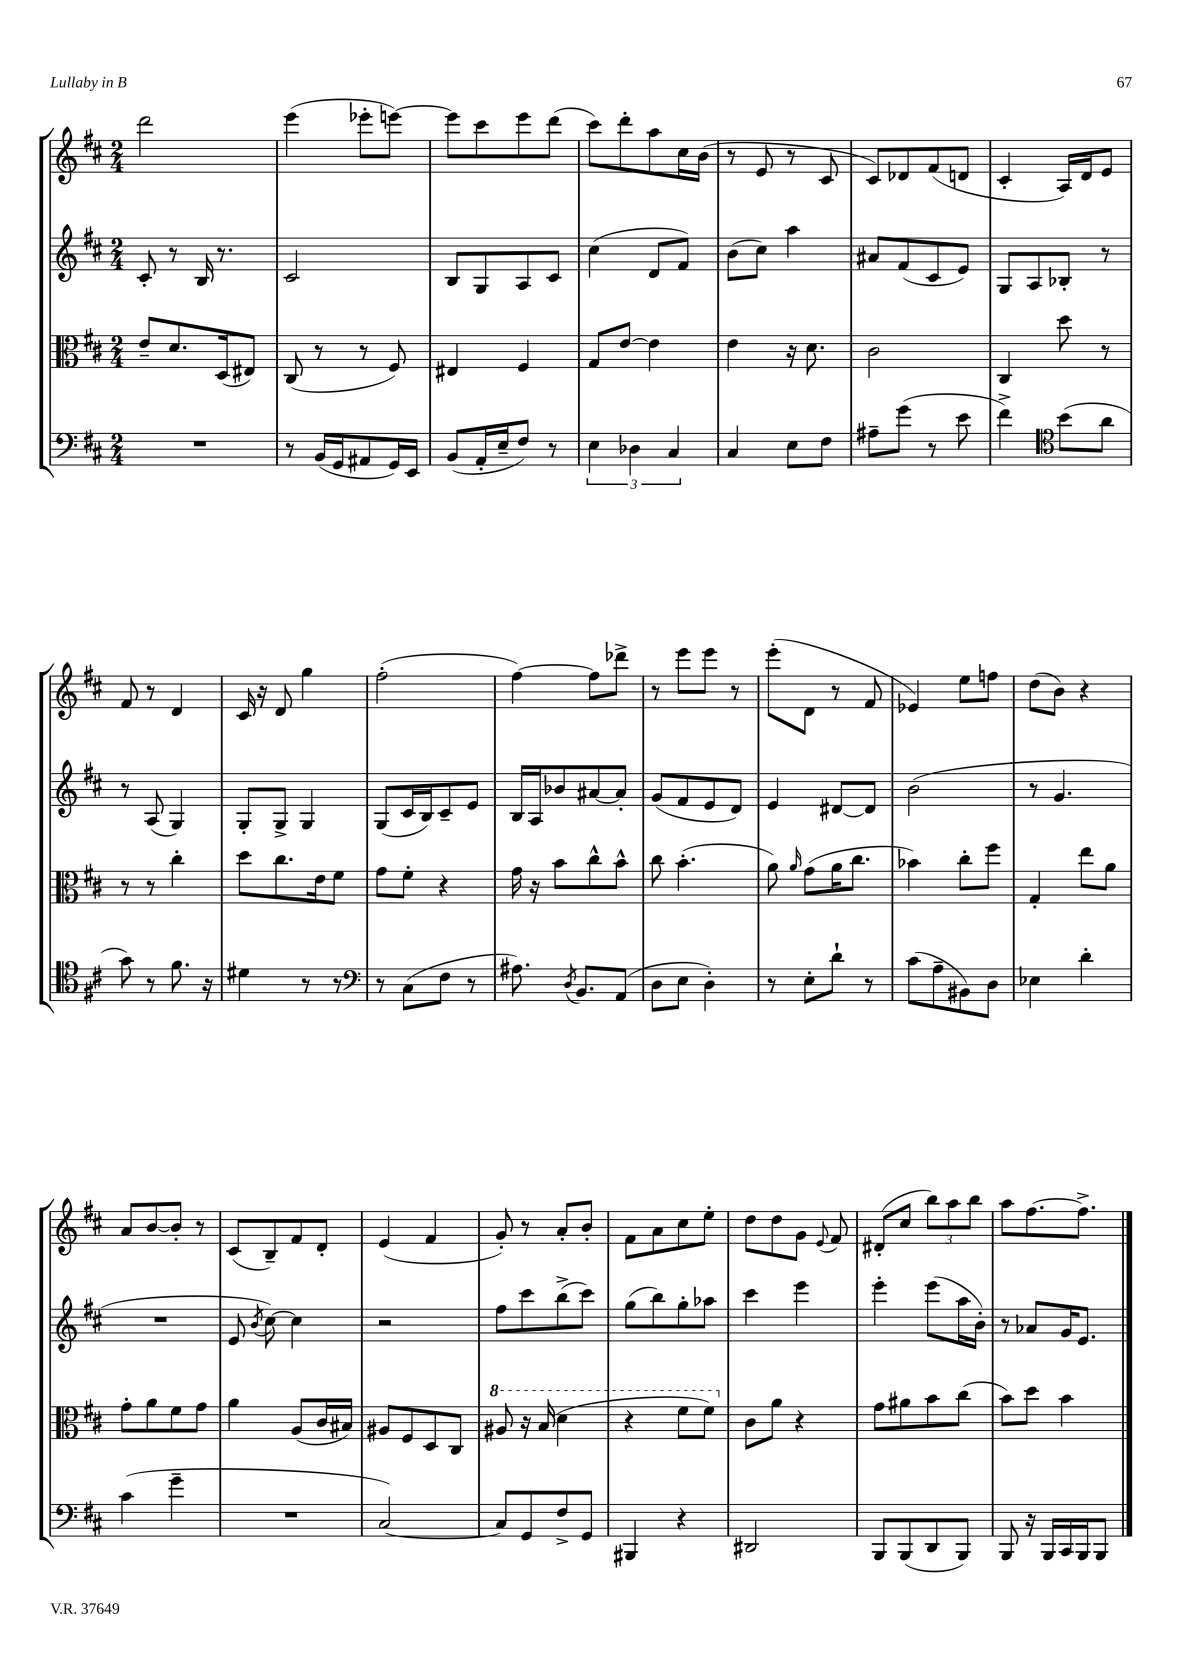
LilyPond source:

<<
\new StaffGroup <<
\new Staff = "s0" {
    \clef treble \key d \major \numericTimeSignature \time 2/4
    \autoBeamOff d'''2 |
    e'''4( ees'''8[-. e'''8]~) |
    e'''8[ cis'''8 e'''8 d'''8]( |
    cis'''8[) d'''8-. a''8 cis''16 b'16]( |
    r8 e'8 r8 cis'8 |
    cis'8[) des'8 fis'8( d'8] |
    cis'4-. a16[) d'16 e'8] |
    fis'8 r8 d'4 |
    cis'16 r16 d'8 g''4 |
    fis''2-.( |
    fis''4~) fis''8[ des'''8]-> |
    r8 e'''8[ e'''8] r8 |
    e'''8[-.( d'8] r8 fis'8 |
    ees'4) e''8[ f''8] |
    d''8[( b'8]) r4 |
    a'8[ b'8~ b'8]-. r8 |
    cis'8[( b8--) fis'8 d'8]-. |
    e'4( fis'4 |
    g'8-.) r8 a'8[-. b'8]-. |
    fis'8[ a'8 cis''8 e''8]-. |
    d''8[ d''8 g'8] \appoggiatura { e'8 } fis'8 |
    dis'8[-.( cis''8] \tuplet 3/2 { b''8[) a''8 b''8] } |
    a''8[ fis''8.~ fis''8.]-> \bar "|." |
}
\new Staff = "s1" {
    \clef treble \key d \major \numericTimeSignature \time 2/4
    \autoBeamOff cis'8-. r8 b16 r8. |
    cis'2 |
    b8[ g8 a8 cis'8] |
    cis''4( d'8[ fis'8]) |
    b'8[( cis''8]) a''4 |
    ais'8[ fis'8( cis'8 e'8]) |
    g8[ a8 bes8]-. r8 |
    r8 a8( g4) |
    g8[-. g8]-> g4 |
    g8[( cis'16 b16) cis'8-- e'8] |
    b16[ a16 bes'8 ais'8~ ais'8]-. |
    g'8[( fis'8 e'8 d'8]) |
    e'4 dis'8[~ dis'8] |
    b'2( |
    r8 g'4. |
    R2 |
    e'8 \acciaccatura { b'8 } cis''8~) cis''4 |
    r2 |
    fis''8[ cis'''8 b''8->( cis'''8]) |
    g''8[( b''8) g''8-. aes''8] |
    cis'''4 e'''4 |
    e'''4-. e'''8[( a''16 b'16]-.) |
    r8 aes'8[ g'16 e'8.] \bar "|." |
}
\new Staff = "s2" {
    \clef alto \key d \major \numericTimeSignature \time 2/4
    \autoBeamOff e'8[-- d'8. d16( eis8]) |
    cis8( r8 r8 fis8) |
    eis4 fis4 |
    g8[ e'8]~ e'4 |
    e'4 r16 d'8. |
    cis'2 |
    cis4 d''8 r8 |
    r8 r8 cis''4-. |
    d''8[ cis''8. e'16 fis'8] |
    g'8[ fis'8]-. r4 |
    g'16 r16 b'8[ cis''8-^ b'8]-^ |
    cis''8 b'4.-.( |
    a'8) \grace { a'16 } g'8[( a'16 cis''8.] |
    bes'4) cis''8[-. fis''8] |
    g4-. e''8[ a'8] |
    g'8[-. a'8 fis'8 g'8] |
    a'4 a8[( cis'16 bis16]) |
    ais8[ fis8 d8 cis8] |
    \ottava #1 ais'8 r16 b'16( d''4 |
    r4 fis''8[ fis''8]) \ottava #0 |
    cis'8[ a'8] r4 |
    g'8[ ais'8 b'8 cis''8]( |
    b'8[) d''8] b'4 \bar "|." |
}
\new Staff = "s3" {
    \clef bass \key d \major \numericTimeSignature \time 2/4
    \autoBeamOff R2 |
    r8 b,16[( g,16 ais,8 g,16) e,16] |
    b,8[( a,16-. e16-- fis8]) r8 |
    \tuplet 3/2 { e4 des4 cis4 } |
    cis4 e8[ fis8] |
    ais8[-- g'8]( r8 e'8 |
    fis'4->) \clef tenor b'8[( a'8] |
    g'8) r8 fis'8. r16 |
    dis'4 r8 r8 |
    \clef bass r8 cis8[( fis8] r8 |
    ais8.) \acciaccatura { d8 } b,8.[ a,8]( |
    d8[ e8] d4-.) |
    r8 e8[-. d'8]-! r8 |
    cis'8[( a8-- bis,8) d8] |
    ees4 d'4-. |
    cis'4( g'4-- |
    R2 |
    cis2~) |
    cis8[ g,8 fis8-> g,8] |
    bis,,4 r4 |
    dis,2 |
    b,,8[ b,,8( d,8 b,,8]) |
    b,,8 r16 b,,16[ cis,16 b,,16 b,,8] \bar "|." |
}
>>
>>
\layout { \context { \Score \remove "Bar_number_engraver" } }
